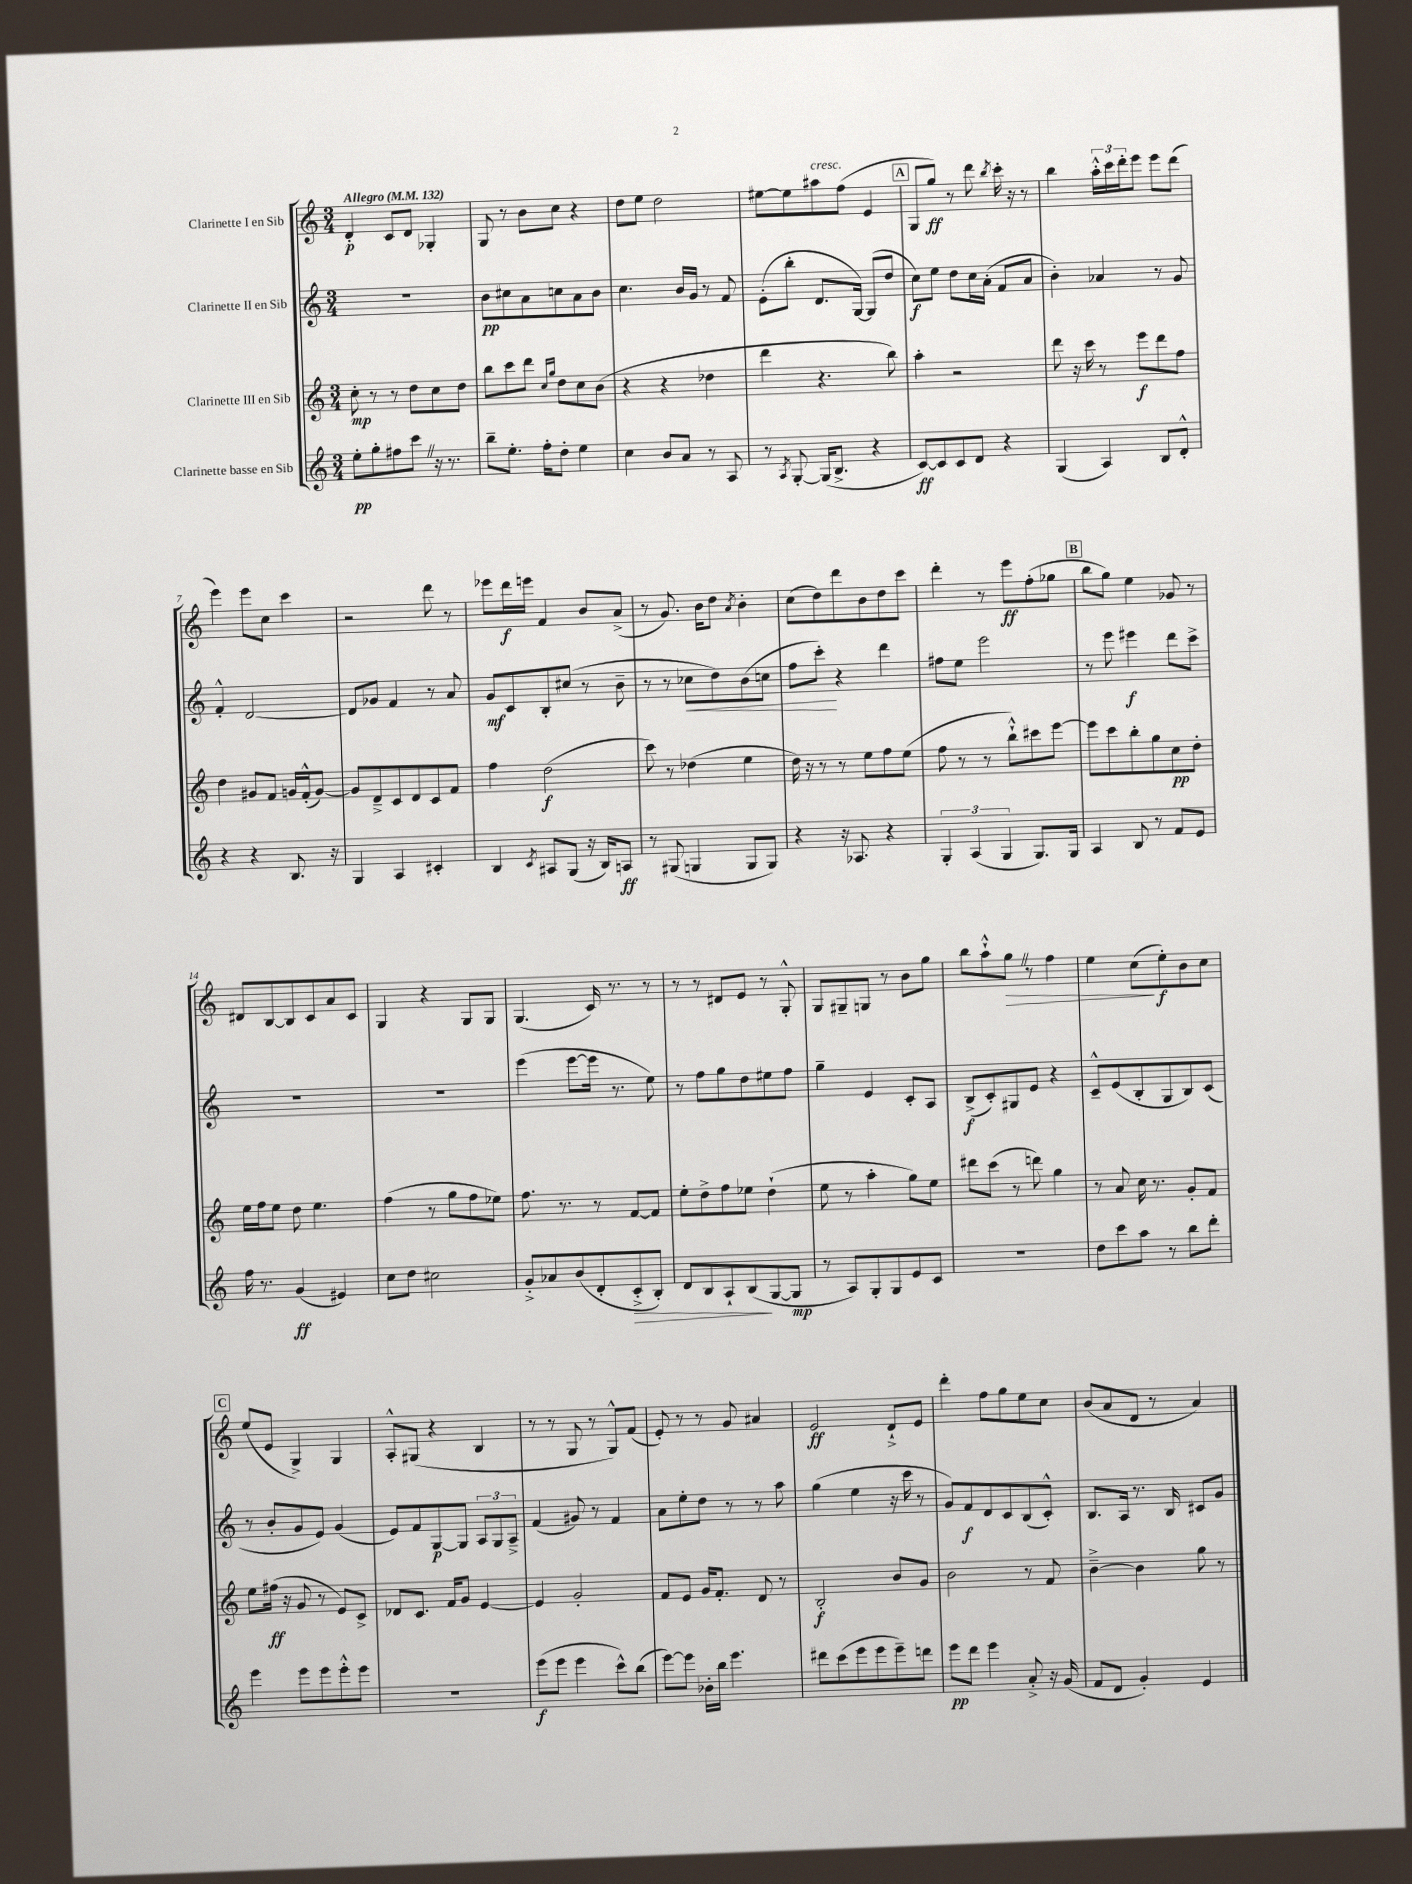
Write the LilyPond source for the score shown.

<<
\new StaffGroup <<
\new Staff = "s0" \with { instrumentName = "Clarinette I en Sib" } {
    \clef treble \key c \major \numericTimeSignature \time 3/4 \tempo "Allegro" 4 = 132
    d'4-.\p c'8 d'8 ges4-. |
    g8 r8 b'8 c''8 r4 |
    d''8 e''8 d''2 |
    eis''8~ eis''8 ais''8^\markup { \italic "cresc." } f''8( e'4 |
    \mark \markup { \box "A" } g8 g''8\ff) r8 d'''8 \acciaccatura { b''8 } c'''16-. r16 r8 |
    b''4 \tuplet 3/2 { a''16-.-^ c'''16 d'''16-. } e'''8 e'''8 d'''8( |
    e'''4) e'''8 c''8 c'''4 |
    r2 d'''8 r8 |
    ees'''8 d'''16\f e'''16 f'4 b'8 a'8->( |
    r8 g'8.) b'16 d''8 \acciaccatura { a'8 } b'4-. |
    c''8( d''8) d'''8 b'8 d''8 c'''8 |
    d'''4-. r8 e'''8\ff f''8-.( ges''8 |
    \mark \markup { \box "B" } b''8 g''8) e''4 ges'8 r8 |
    dis'8 b8~ b8 c'8 a'8 c'8 |
    g4 r4 g8 g8 |
    g4.( c'16) r8. r8 |
    r8 r8 dis'8 e'8 r8 g8-.-^ |
    g8 gis8-- g8 r8 b'8 g''8 |
    b''8 a''8-!-^ g''8\> \once \override BreathingSign.text = \markup { \musicglyph "scripts.caesura.straight" } \breathe r8 f''4 |
    e''4 c''8\!( e''8-.\f) b'8 c''8 |
    \mark \markup { \box "C" } e''8( e'8 g4->) g4 |
    a8-.-^ gis8( r4 b4 |
    r8 r8 g8 r8 g8-^) f'8( |
    e'8-.) r8 r8 g'8 ais'4 |
    e'2\ff d'8-!-> e'8 |
    d'''4-. f''8 g''8 e''8 c''8 |
    b'8( a'8 d'8 r8 a'4) \bar "|." |
}
\new Staff = "s1" \with { instrumentName = "Clarinette II en Sib" } {
    \clef treble \key c \major \numericTimeSignature \time 3/4
    R2. |
    b'8\pp cis''8 a'8 c''8 a'8 b'8 |
    c''4. b'16 g'16 r8 f'8 |
    e'8-.( b''8-. d'8. g16~) g8( d''8 |
    \mark \markup { \box "A" } c''8\f) e''8 d''8 c''16 a'16-.( f'8 a'8 |
    b'4-.) aes'4 r8 g'8 |
    f'4-.-^ d'2~ |
    d'8 ges'8 f'4 r8 a'8 |
    g'8\mf c'8 b8-. cis''8( r8 b'8-- |
    r8 r8 ces''8\< d''8) b'8( c''8 |
    f''8 c'''8-.\!) r4 d'''4 |
    fis''8 e''8 e'''2 |
    \mark \markup { \box "B" } r8 e'''8 eis'''4\f d'''8 c'''8-> |
    R2. |
    R2. |
    e'''4( e'''8~ e'''16 r8. e''8) |
    r8 f''8 g''8 d''8 eis''8 f''8 |
    g''4-- e'4 c'8-. a8 |
    b8->\f( c'8-.) gis8 e'8 r4 |
    c'8---^ e'8( b8-. g8 b8) c'8( |
    \mark \markup { \box "C" } r8 b'8-. g'8 e'8) g'4( |
    e'8) f'8 g8~\p g8 \tuplet 3/2 { a8 g8 a8---> } |
    f'4( gis'8) r8 f'4 |
    a'8 e''8-. d''8 r8 r8 a''8 |
    g''4( e''4 r16 c'''16 r8 |
    g'8) f'8\f d'8 c'8 b8( c'8-.-^) |
    b8. a16 r8. b16 cis'8 g'8 \bar "|." |
}
\new Staff = "s2" \with { instrumentName = "Clarinette III en Sib" } {
    \clef treble \key c \major \numericTimeSignature \time 3/4
    c''8-.\mp r8 r8 d''8 c''8 d''8 |
    b''8 c'''8 d'''8 \grace { c''16 g''16 } d''8 c''8 b'8( |
    r4 r4 des''4 |
    d'''4 r4. b''8) |
    \mark \markup { \box "A" } a''4-. r2 |
    d'''8 r16 c'''16 r8 e'''8\f d'''8 f''8 |
    d''4 gis'8 f'8 g'16 f'16-.-^( g'8~) |
    g'8 d'8---> c'8 d'8 c'8 f'8 |
    f''4 d''2\f( |
    c'''8) r8 des''4( e''4 |
    d''16) r16 r8 r8 e''8 f''8 e''8( |
    f''8 r8 r8 b''8-!-^) cis'''8 e'''8~ |
    \mark \markup { \box "B" } e'''8 c'''8 b''8-. g''8 c''8\pp d''8-. |
    e''16 f''16 e''8 d''8 e''4. |
    f''4( r8 g''8 f''8 ees''8) |
    f''8. r8. r8 f'8~ f'8 |
    e''8-. d''8-> f''8 ees''8 d''4-!( |
    e''8 r8 a''4-. g''8) e''8 |
    dis'''8 c'''8( r8 d'''8) g''4 |
    r8 a'8 c''16 r8. g'8-. f'8 |
    \mark \markup { \box "C" } e''8 fis''16\ff( r16 g'8 r8 e'8) c'8-> |
    des'8 c'8. f'16 g'8 e'4~ |
    e'4 g'2-. |
    f'8 e'8 g'16 f'8.-. d'8 r8 |
    b2-.\f b'8 g'8 |
    b'2 r8 f'8 |
    b'4~---> b'4 g''8 r8 \bar "|." |
}
\new Staff = "s3" \with { instrumentName = "Clarinette basse en Sib" } {
    \clef treble \key c \major \numericTimeSignature \time 3/4
    e''8-.\pp g''8-. fis''8 c'''8 \once \override BreathingSign.text = \markup { \musicglyph "scripts.caesura.straight" } \breathe r16 r8. |
    b''8-- e''8.-. f''16-. d''8-. e''4 |
    c''4 b'8 a'8 r8 a8 |
    r8 \acciaccatura { a8 } g8~-. g16( b8.-> r4 |
    \mark \markup { \box "A" } c'8~\ff) c'8 c'8 d'8 r4 |
    g4( a4) b8 d'8-.-^ |
    r4 r4 b8. r16 |
    g4 a4 cis'4-. |
    b4 \acciaccatura { c'8 } ais8 g8( r16 b16) a8\ff |
    r8 gis8( g4 g8 g8) |
    r4 r16 aes8. r4 |
    \tuplet 3/2 { g4-. a4( g4 } g8.) g16 |
    \mark \markup { \box "B" } a4 b8 r8 f'8 e'8 |
    f''16 r8. g'4\ff( eis'4) |
    c''8 d''8 cis''2 |
    g'8-.-> aes'8 b'8( d'8-. c'8-.->\> b8-.) |
    d'8 b8 a8-! b8\!( g8~ g8\mp |
    r8 a8) g8-. g8 e'8 c'8 |
    R2. |
    d''8 c'''8 a''8 r8 b''8 d'''8-. |
    \mark \markup { \box "C" } e'''4 e'''8 e'''8 e'''8-.-^ e'''8 |
    R2. |
    e'''8\f( e'''8 e'''4 c'''8-^) b''8( |
    e'''8~) e'''8 bes'16-. b''16 e'''4. |
    dis'''8 c'''8( e'''8 e'''8 e'''8--) d'''8 |
    e'''8\pp d'''8 e'''4 a'8-.-> r16 g'16( |
    f'8 d'8 g'4-.) e'4 \bar "|." |
}
>>
>>
